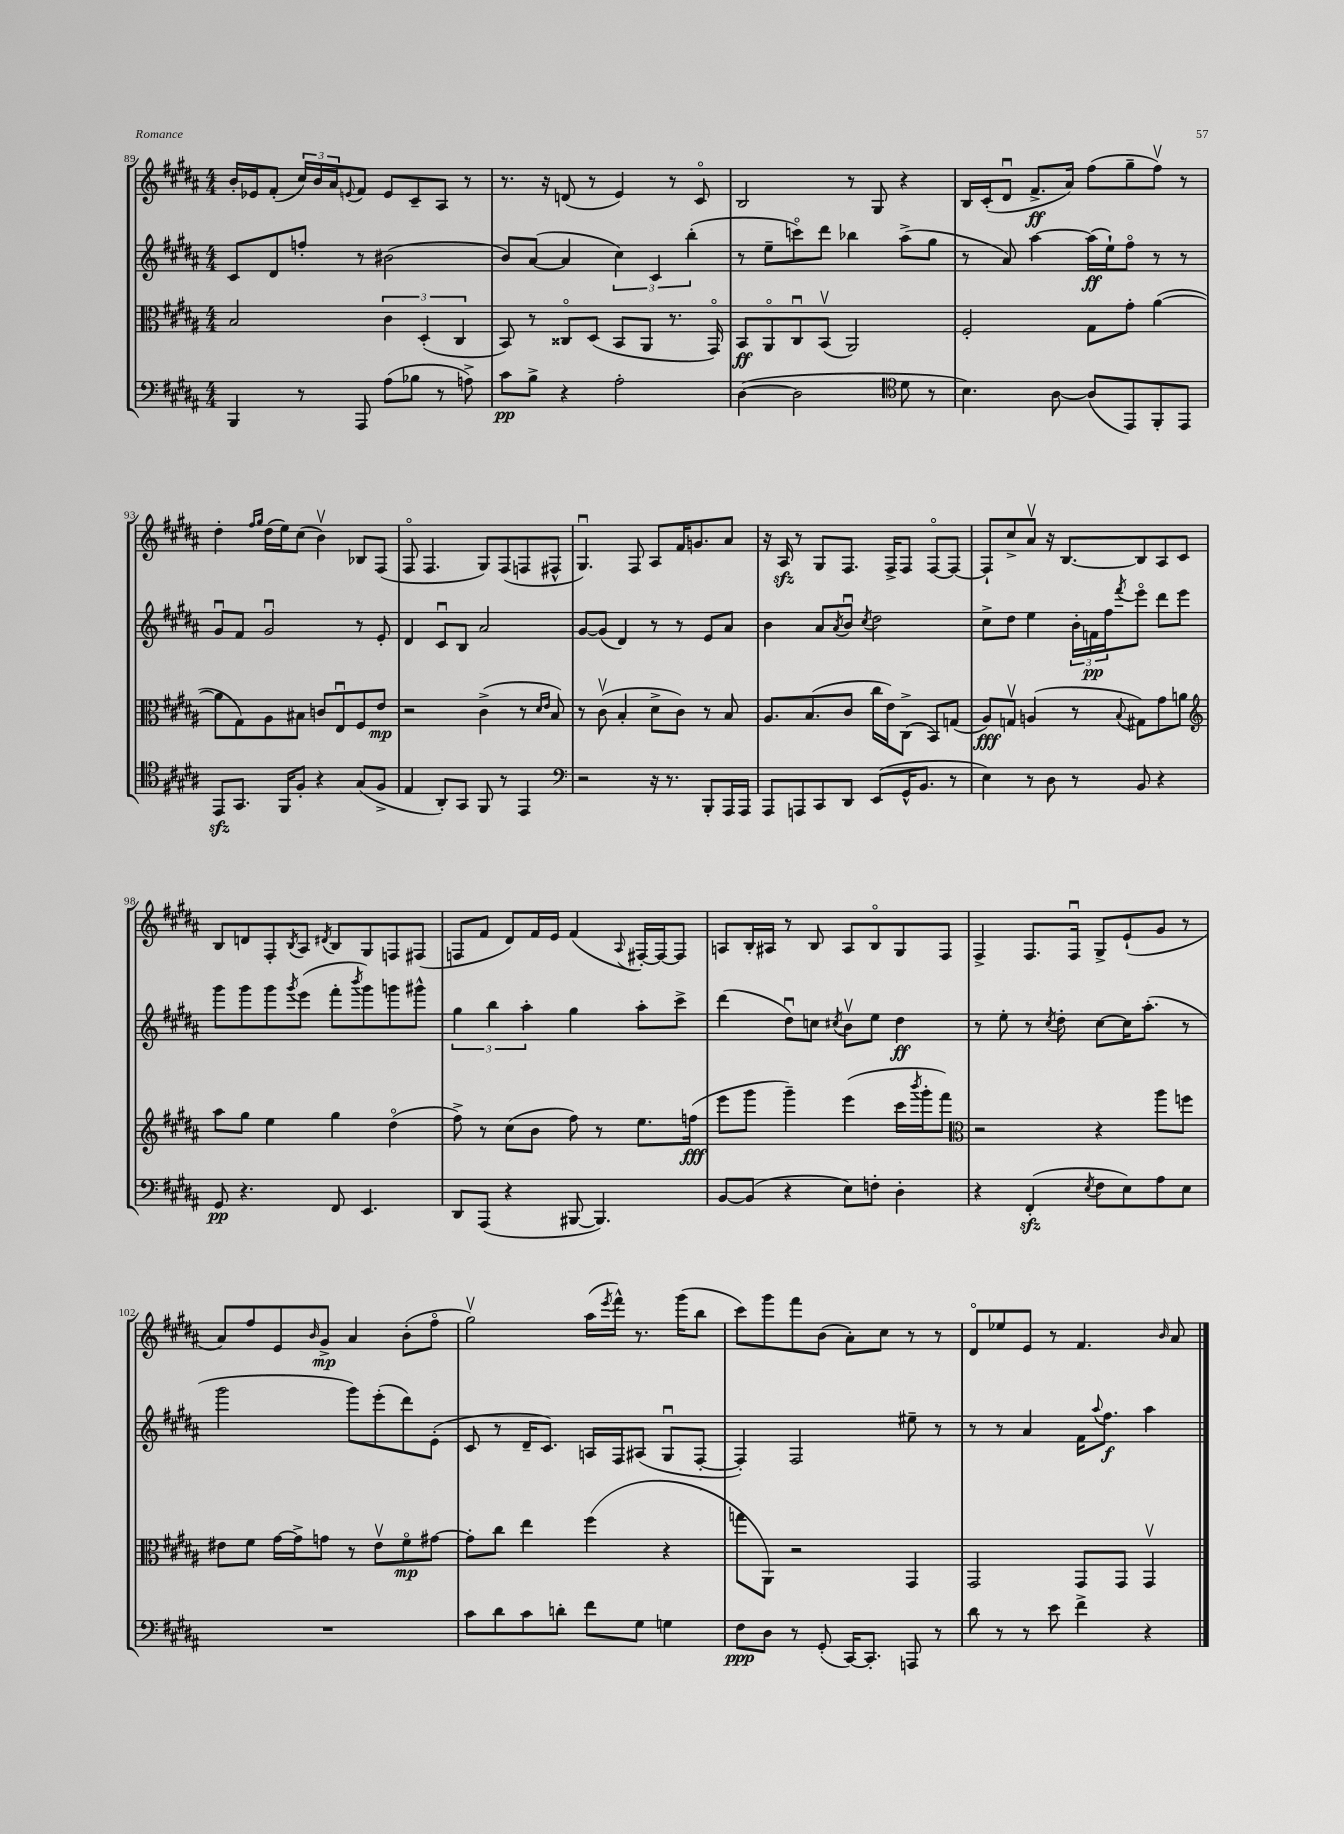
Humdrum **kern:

**kern	**dynam	**kern	**dynam	**kern	**dynam	**kern	**dynam
*part4	*part4	*part3	*part3	*part2	*part2	*part1	*part1
*staff4	*staff4	*staff3	*staff3	*staff2	*staff2	*staff1	*staff1
*clefF4	*	*clefC3	*	*clefG2	*	*clefG2	*
*k[f#c#g#d#a#]	*	*k[f#c#g#d#a#]	*	*k[f#c#g#d#a#]	*	*k[f#c#g#d#a#]	*
*M4/4	*	*M4/4	*	*M4/4	*	*M4/4	*
=89	=89	=89	=89	=89	=89	=89	=89
4BBB/	.	2B/	.	8c#/L	.	16b'/LL	.
.	.	.	.	.	.	16e-X/J	.
.	.	.	.	8d#/	.	(8f#'/J	.
8r	.	.	.	8ffn'/J	.	24cc#/LL)	.
.	.	.	.	.	.	24b/	.
.	.	.	.	.	.	24a#/J	.
.	.	.	.	.	.	8qqen/	.
8AAA#/	.	.	.	8r	.	8f#/J	.
(8A#\L	.	6c#\	.	(2b#X\	.	8e/L	.
8B-X\J	.	.	.	.	.	8c#~/	.
.	.	(6D#'/	.	.	.	.	.
8r	.	.	.	.	.	8A#/J	.
.	.	6C#/	.	.	.	.	.
8An^\)	.	.	.	.	.	8r	.
=90	=90	=90	=90	=90	=90	=90	=90
8c#\L	pp	8BB/)	.	8b/L)	.	8.r	.
8B^\J	.	8r	.	([8a#/J	.	.	.
.	.	.	.	.	.	16r	.
4r	.	8C##X/L	.	4a#/]	.	(8dn/	.
.	.	(8D#/J	.	.	.	8r	.
2A#'\	.	8BB/L	.	6cc#\)	.	4e/)	.
.	.	8AA#/J	.	.	.	.	.
.	.	.	.	6c#/	.	.	.
.	.	8.r	.	.	.	8r	.
.	.	.	.	(6bb'\	.	.	.
.	.	.	.	.	.	8c#/	.
.	.	16GG#/)	.	.	.	.	.
=91	=91	=91	=91	=91	=91	=91	=91
([4D#\	.	8BB/L	ff	8r	.	2B/	.
.	.	8AA#/	.	8ee~\L	.	.	.
2D#\]	.	8C#u/	.	8cccn\)	.	.	.
.	.	(8BBv/J	.	8ddd#\J	.	.	.
.	.	2AA#/)	.	4bb-X\	.	8r	.
.	.	.	.	.	.	8G#/	.
*clefC4	*	*	*	*	*	*	*
8d#\	.	.	.	(8aa#^\L	.	4r	.
8r	.	.	.	8gg#\J	.	.	.
=92	=92	=92	=92	=92	=92	=92	=92
4.B\)	.	2F#'/	.	8r	.	16B/LL	.
.	.	.	.	.	.	(16c#'/J	.
.	.	.	.	8a#/)	.	8d#u/J	.
.	.	.	.	[4aa#\	.	8.f#^/L	ff
[8A#\	.	.	.	.	.	.	.
.	.	.	.	.	.	16a#/Jk)	.
(8A#/L]	.	8G#\L	.	(16aa#\LL]	ff	(8ff#\L	.
.	.	.	.	16ee`\J)	.	.	.
8EE/)	.	8g#'\J	.	8ff#\J	.	8gg#~\	.
8FF#'/	.	([4a#\	.	8r	.	8ff#v\J)	.
8EE/J	.	.	.	8r	.	8r	.
!!LO:LB:g=z
=93	=93	=93	=93	=93	=93	=93	=93
8EEzz/L	.	8a#\L]	.	8g#u/L	.	4dd#'\	.
8.GG#/J	.	8G#\)	.	8f#/J	.	.	.
.	.	.	.	.	.	16qqff#/LL	.
.	.	.	.	.	.	16qqgg#/JJ	.
.	.	8A#\	.	2g#u/	.	(16dd#\LL	.
16FF#/KL	.	.	.	.	.	16ee\J)	.
8F#'/J	.	8B#X\J	.	.	.	(8cc#\J	.
4r	.	8cn/L	.	.	.	4bv\)	.
.	.	8Eu/	.	.	.	.	.
(8G#/L	.	8F#/	.	8r	.	8B-X/L	.
8F#^/J	.	8e/J	mp	8e'/	.	(8F#/J	.
=94	=94	=94	=94	=94	=94	=94	=94
4E/	.	2r	.	4d#/	.	8F#/	.
.	.	.	.	.	.	4.F#/	.
8AA#'/L)	.	.	.	8c#u/L	.	.	.
8GG#/J	.	.	.	8B/J	.	.	.
8FF#/	.	(4c#^\	.	2a#/	.	8G#/L)	.
8r	.	.	.	.	.	(8F#/	.
4EE/	.	8r	.	.	.	8Fn/	.
.	.	16qqd#/LL	.	.	.	.	.
.	.	16qqe/JJ	.	.	.	.	.
.	.	8B/)	.	.	.	8F#X^^/J	.
=95	=95	=95	=95	=95	=95	=95	=95
*clefF4	*	*	*	*	*	*	*
2r	.	8r	.	[8g#/L	.	4.G#u/)	.
.	.	(8c#v\	.	(8g#/J]	.	.	.
.	.	4B'/	.	4d#/)	.	.	.
.	.	.	.	.	.	8F#/	.
16r	.	8d#^\L	.	8r	.	8A#/L	.
8.r	.	.	.	.	.	.	.
.	.	8c#\J)	.	8r	.	16f#/K	.
.	.	.	.	.	.	8.gn/	.
8BBB'/L	.	8r	.	8e/L	.	.	.
16AAA#/L	.	8B/	.	8a#/J	.	8a#/J	.
16AAA#/JJ	.	.	.	.	.	.	.
=96	=96	=96	=96	=96	=96	=96	=96
8AAA#/L	.	8.A#/L	.	4b\	.	16r	.
.	.	.	.	.	.	16A#zz/	.
8AAAn/	.	.	.	.	.	8r	.
.	.	(8.B/	.	.	.	.	.
8CC#/	.	.	.	8a#/L	.	8G#/L	.
.	.	.	.	8qa#/	.	.	.
8DD#/J	.	8c#/J	.	8bu/J	.	8.F#/J	.
.	.	.	.	8qcc#/	.	.	.
(8EE/L	.	16cc#\LL	.	2dd#\	.	.	.
.	.	16e\J)	.	.	.	16F#^/KL	.
16GG#^^/K	.	(8C#^\J	.	.	.	8F#/J	.
8.BB/J	.	.	.	.	.	.	.
.	.	8BB/L)	.	.	.	[8F#/L	.
8r	.	(8Gn/J	.	.	.	8F#/J_	.
=97	=97	=97	=97	=97	=97	=97	=97
4E\)	.	8A#/L)	fff	8cc#^\L	.	8F#`/L]	.
.	.	8Gnv/J	.	8dd#\J	.	8cc#^/	.
8r	.	(4An/	.	4ee\	.	8a#v/J	.
8D#\	.	.	.	.	.	16r	.
.	.	.	.	.	.	[8.B/L	.
8r	.	8r	.	24b'\LL	.	.	.
.	.	.	.	24fn\	pp	.	.
.	.	.	.	24ff#\J	.	.	.
.	.	8qqB/	.	8qfff#/	.	.	.
8BB/	.	8G#X\L)	.	8eee\J	.	8B/]	.
4r	.	8g#\	.	8ddd#\L	.	8A#/	.
.	.	8an\J	.	8eee\J	.	8c#/J	.
!!LO:LB:g=z
=98	=98	=98	=98	=98	=98	=98	=98
*	*	*clefG2	*	*	*	*	*
8GG#/	pp	8aa#\L	.	8ggg#\L	.	8B/L	.
4.r	.	8gg#\J	.	8ggg#\	.	8dn/	.
.	.	4ee\	.	8ggg#\	.	8F#'/	.
.	.	.	.	8qggg#/	.	8qB/	.
.	.	.	.	(8eee\J	.	8A#/J	.
.	.	.	.	.	.	8qd#X/	.
8FF#/	.	4gg#\	.	8fff#'\L	.	8B/L	.
.	.	.	.	8qbbb/	.	.	.
4.EE/	.	.	.	8ggg#\)	.	8G#/	.
.	.	(4dd#\	.	8gggn\	.	8Fn/	.
.	.	.	.	8ggg#X^^\J	.	(8F#X/J	.
=99	=99	=99	=99	=99	=99	=99	=99
8DD#/L	.	8ff#^\)	.	6gg#\	.	8Fn/L	.
(8AAA#/J	.	8r	.	.	.	8f#/J	.
.	.	.	.	6bb\	.	.	.
4r	.	(8cc#\L	.	.	.	8d#/L)	.
.	.	.	.	6aa#'\	.	.	.
.	.	8b\J	.	.	.	16f#/L	.
.	.	.	.	.	.	16e/JJ	.
[8BBB#X/	.	8ff#\)	.	4gg#\	.	(4f#/	.
4.BBB#/])	.	8r	.	.	.	.	.
.	.	.	.	.	.	8qqA#/	.
.	.	8.ee\L	.	8aa#'\L	.	[16F#X'/LL)	.
.	.	.	.	.	.	16F#/J_	.
.	.	.	.	8ccc#^\J	.	8F#/J]	.
.	.	(16ffn\Jk	fff	.	.	.	.
=100	=100	=100	=100	=100	=100	=100	=100
[8BB/L	.	8eee\L	.	(4ddd#\	.	8An/L	.
(8BB/J]	.	8ggg#\J	.	.	.	16B'/L	.
.	.	.	.	.	.	16A#X/JJ	.
4r	.	4ggg#~\)	.	8dd#u\L)	.	8r	.
.	.	.	.	8ccn\J	.	8B/	.
.	.	.	.	8qcc#X/	.	.	.
8E\L)	.	(4eee\	.	8bv\L	.	8A#/L	.
8Fn'\J	.	.	.	8ee\J	.	8B/	.
4D#'\	.	16ccc#\LL	.	4dd#\	ff	8G#/	.
.	.	8qbbb/	.	.	.	.	.
.	.	16ggg#'\J	.	.	.	.	.
.	.	8fff#\J)	.	.	.	8F#/J	.
=101	=101	=101	=101	=101	=101	=101	=101
*	*	*clefC3	*	*	*	*	*
4r	.	2r	.	8r	.	4F#^/	.
.	.	.	.	8ee'\	.	.	.
(4FF#zz'/	.	.	.	8r	.	8.F#/L	.
.	.	.	.	8qcc#/	.	.	.
.	.	.	.	8dd#'\	.	.	.
.	.	.	.	.	.	16F#u/Jk	.
8qE/	.	.	.	.	.	.	.
8F#\L	.	4r	.	[8cc#\L	.	8G#^/L	.
8E\)	.	.	.	16cc#\K]	.	(8e`/	.
.	.	.	.	(8.aa#'\J	.	.	.
8A#\	.	8aa#\L	.	.	.	8g#/J	.
8E\J	.	8ffn\J	.	8r	.	8r	.
!!LO:LB:g=z
=102	=102	=102	=102	=102	=102	=102	=102
1r	.	8e#X\L	.	2ggg#\	.	8a#/L)	.
.	.	8f#\J	.	.	.	8ff#/	.
.	.	[16g#\LL	.	.	.	8e/	.
.	.	16g#^\J]	.	.	.	.	.
.	.	.	.	.	.	16qqb/	.
.	.	8gn\J	.	.	.	8g#^/J	mp
.	.	8r	.	8ggg#\L)	.	4a#/	.
.	.	8e#v\L	.	(8eee'\	.	.	.
.	.	8f#\	mp	8ddd#\)	.	(8b'\L	.
.	.	[8g#X\J	.	(8e'\J	.	8ff#\J	.
=103	=103	=103	=103	=103	=103	=103	=103
8c#\L	.	8g#'\L]	.	8c#/	.	2gg#v\)	.
8d#\	.	8cc#\J	.	8r	.	.	.
8c#\	.	4ee\	.	16d#~/KL	.	.	.
.	.	.	.	8.c#/J)	.	.	.
8dn'\J	.	.	.	.	.	.	.
8f#\L	.	(4ff#\	.	16An/LL	.	(16aa#\LL	.
.	.	.	.	.	.	8qeee/	.
.	.	.	.	16F#/J	.	16fff#^^\JJ)	.
8G#\J	.	.	.	(8A#X/J	.	8.r	.
4Gn\	.	4r	.	8G#u/L	.	.	.
.	.	.	.	.	.	(16ggg#\KL	.
.	.	.	.	[8F#'/J	.	8bb\J	.
=104	=104	=104	=104	=104	=104	=104	=104
8F#\L	ppp	8ggn\L	.	4F#'/])	.	8ccc#\L)	.
8D#\J	.	8AA#\J)	.	.	.	8ggg#\	.
8r	.	2r	.	2F#/	.	8fff#\	.
(8GG#'/	.	.	.	.	.	(8b\J	.
[16CC#/KL)	.	.	.	.	.	8a#'\L)	.
8.CC#'/J]	.	.	.	.	.	.	.
.	.	.	.	.	.	8cc#\J	.
8AAAn/	.	4GG#/	.	8ee#X~\	.	8r	.
8r	.	.	.	8r	.	8r	.
=105	=105	=105	=105	=105	=105	=105	=105
8d#\	.	2GG#/	.	8r	.	8d#/L	.
8r	.	.	.	8r	.	8ee-X/	.
8r	.	.	.	4a#/	.	8e/J	.
8e\	.	.	.	.	.	8r	.
4f#^\	.	8GG#/L	.	16f#\KL	.	4.f#/	.
.	.	.	.	8qqaa#/	.	.	.
.	.	.	.	8.ff#\J	f	.	.
.	.	8GG#/J	.	.	.	.	.
4r	.	4GG#v/	.	4aa#\	.	.	.
.	.	.	.	.	.	16qqb/	.
.	.	.	.	.	.	8a#/	.
==	==	==	==	==	==	==	==
*-	*-	*-	*-	*-	*-	*-	*-
